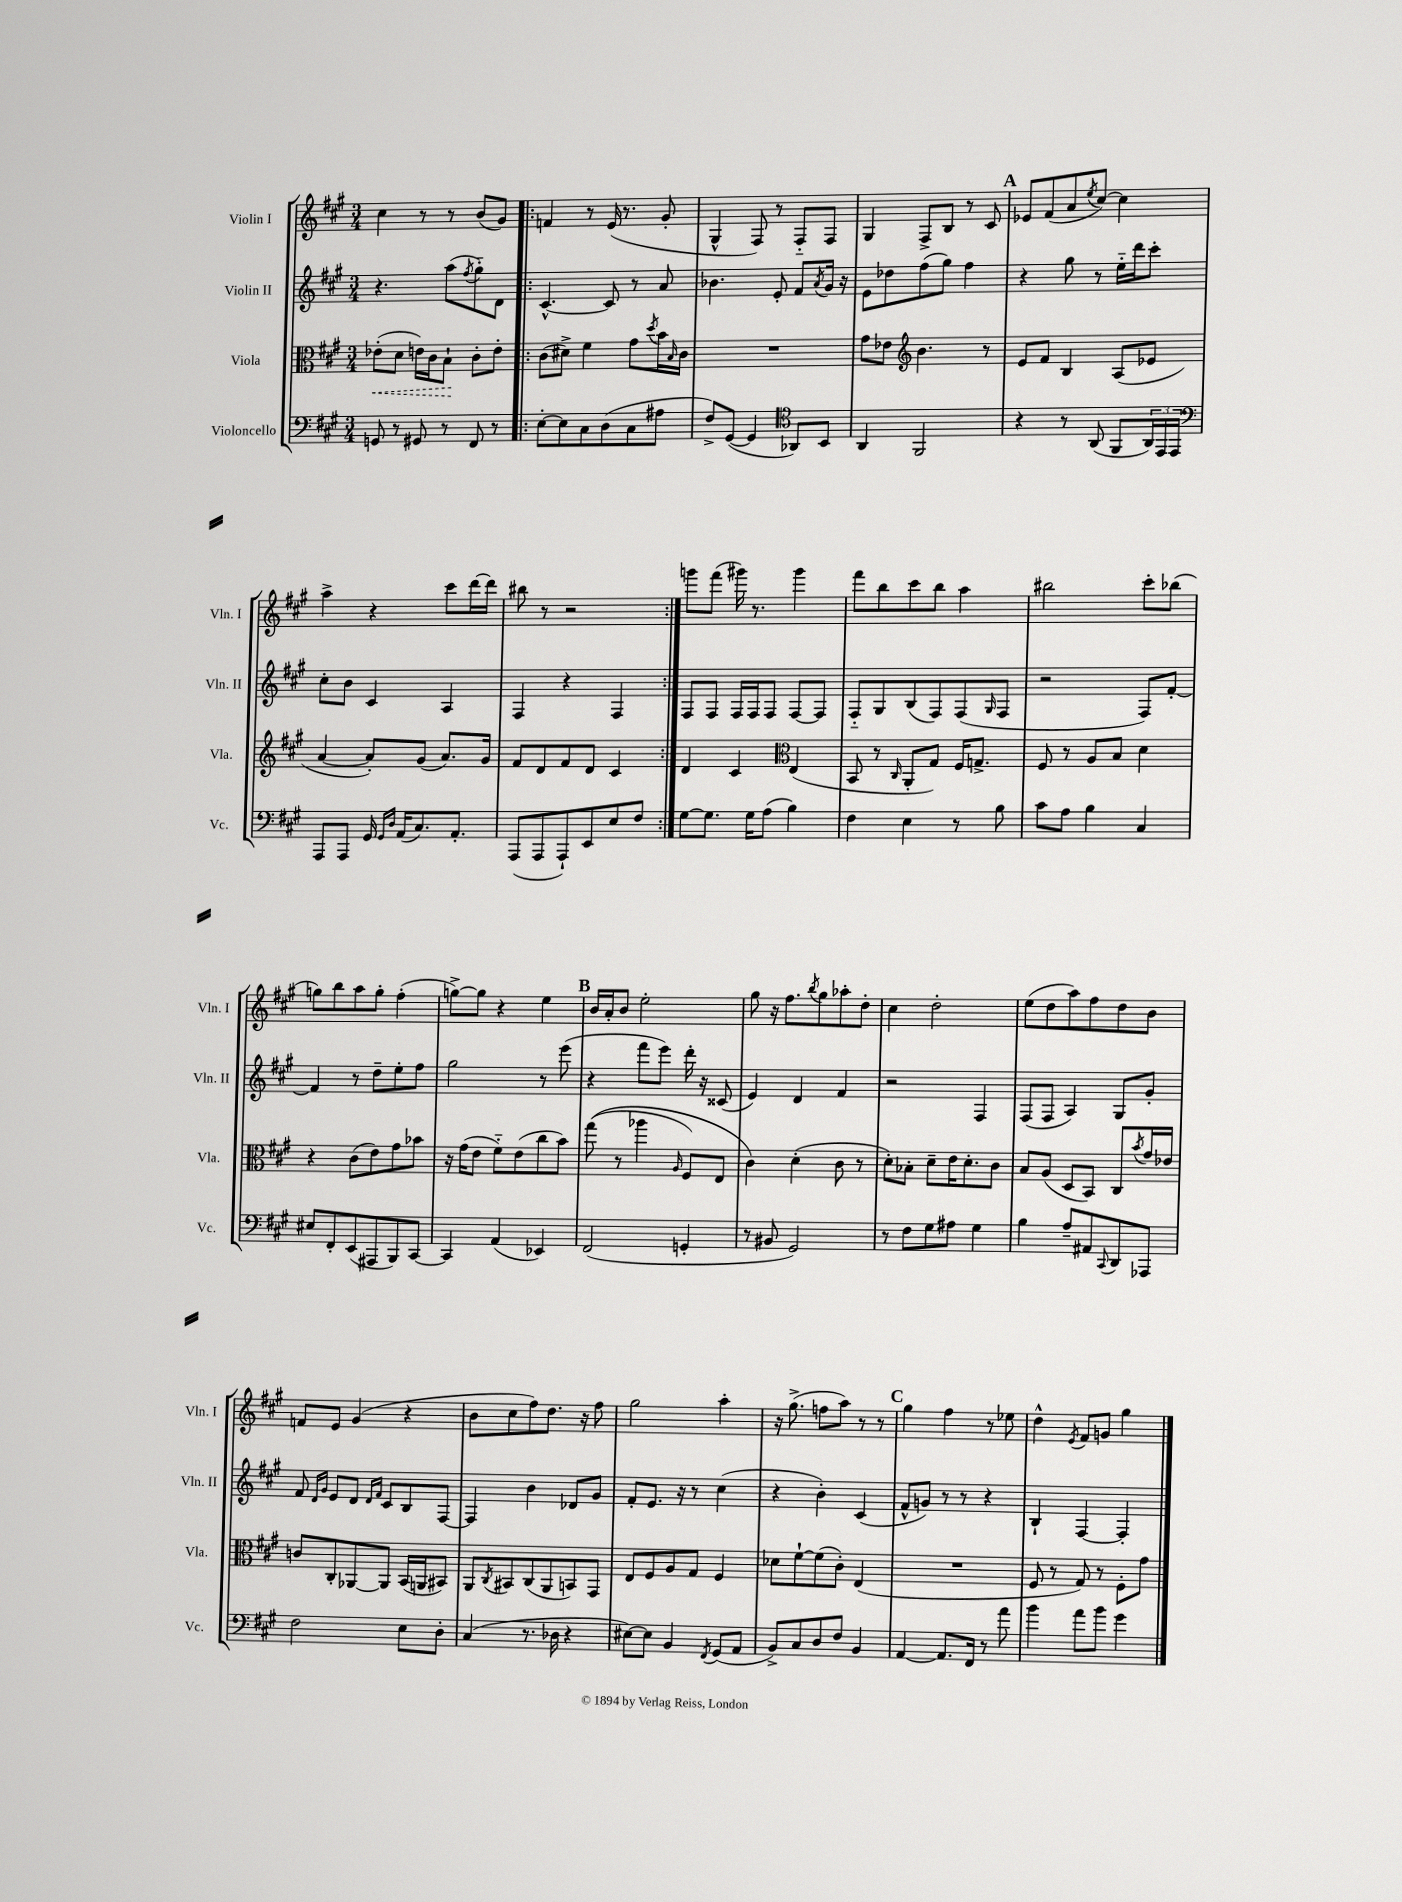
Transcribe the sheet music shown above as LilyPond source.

<<
\new StaffGroup <<
\new Staff = "s0" \with { instrumentName = "Violin I" shortInstrumentName = "Vln. I" } {
    \clef treble \key a \major \numericTimeSignature \time 3/4
    cis''4 r8 r8 b'8( gis'8) |
    \repeat volta 2 { f'4 r8 e'16( r8. gis'8-. |
    gis4-^ fis8) r8 fis8-_ fis8 |
    gis4 fis8-> b8 r8 cis'8 |
    \mark \markup { \bold "A" } ees'8 fis'8( a'8 \acciaccatura { e''8 } cis''8~) cis''4 |
    a''4-> r4 cis'''8 d'''16~ d'''16 |
    bis''8 r8 r2 | }
    g'''8 fis'''8( gis'''16) r8. gis'''4 |
    fis'''8 b''8 cis'''8 b''8 a''4 |
    bis''2 cis'''8-. bes''8( |
    g''8) b''8 a''8 g''8-. fis''4-.( |
    g''8~->) g''8 r4 e''4 |
    \mark \markup { \bold "B" } b'16 a'16-. b'8 e''2-. |
    gis''8 r16 fis''8. \acciaccatura { b''8 } gis''8 aes''8-. d''8-. |
    cis''4 d''2-. |
    e''8( d''8 a''8) fis''8 d''8 b'8 |
    f'8 e'8 gis'4( r4 |
    b'8 cis''8 fis''8) d''8. r16 fis''8 |
    gis''2 a''4-. |
    r16 gis''8.->( f''8 a''8) r8 r8 |
    \mark \markup { \bold "C" } gis''4 fis''4 r8 ees''8 |
    d''4-^ \acciaccatura { e'8 } fis'8 g'8 gis''4 \bar "|." |
}
\new Staff = "s1" \with { instrumentName = "Violin II" shortInstrumentName = "Vln. II" } {
    \clef treble \key a \major \numericTimeSignature \time 3/4
    r4. a''8( \acciaccatura { fis''8 } gis''8-_) d'8 |
    \repeat volta 2 { cis'4.~-^ cis'8 r8 a'8 |
    bes'4. e'8-. fis'8 \acciaccatura { a'8 } gis'16 r16 |
    e'8 des''8 fis''8( gis''8) fis''4 |
    \mark \markup { \bold "A" } r4 gis''8 r8 e''16-_ d'''16 cis'''8-. |
    cis''8-. b'8 cis'4 a4 |
    fis4 r4 fis4 | }
    fis8 fis8 fis16 fis16 fis8 fis8~ fis8 |
    fis8-_ gis8 b8( fis8) fis8( \grace { gis16 } fis8 |
    r2 fis8) fis'8~-. |
    fis'4 r8 d''8-- e''8-. fis''8 |
    gis''2 r8 e'''8( |
    \mark \markup { \bold "B" } r4 fis'''8 e'''8) d'''16-. r16 cisis'8( |
    e'4) d'4 fis'4 |
    r2 fis4 |
    fis8( fis8 a4) gis8 gis'8-. |
    fis'8 \grace { d'16 gis'16 } e'8 d'8 \grace { d'16 fis'16 } cis'8 b8 fis8~ |
    fis4 b'4 des'8 gis'8 |
    fis'8-. e'8. r16 r8 cis''4( |
    r4 b'4-.) cis'4( |
    \mark \markup { \bold "C" } fis'8-^ g'8) r8 r8 r4 |
    b4-! fis4~ fis4-. \bar "|." |
}
\new Staff = "s2" \with { instrumentName = "Viola" shortInstrumentName = "Vla." } {
    \clef alto \key a \major \numericTimeSignature \time 3/4
    \once \override Hairpin.style = #'dashed-line ees'8-.\<( d'8 e'16) cis'16 b8-!\! cis'8-. e'8-. |
    \repeat volta 2 { cis'8( dis'8->) fis'4 gis'8 \acciaccatura { d''8 } b'16 \grace { b16 } cis'16 |
    R2. |
    gis'8 ees'8 \clef treble b'4. r8 |
    \mark \markup { \bold "A" } e'8 fis'8 b4 a8( ees'8 |
    a'4~ a'8-.) gis'8( a'8.) gis'16 |
    fis'8 d'8 fis'8 d'8 cis'4 | }
    d'4 cis'4 \clef alto e4( |
    b,8 r8 \grace { cis16 } a,8-. gis8) fis16 g8.-> |
    fis8 r8 a8 b8 d'4 |
    r4 cis'8( e'8) gis'8 bes'8 |
    r16 gis'16( e'8 fis'8-_) e'8( cis''8 b'8) |
    \mark \markup { \bold "B" } gis''8(\( r8 aes''4 \grace { a16 } fis8) e8 |
    cis'4\) d'4-.( cis'8 r8 |
    d'8-.) bes8-. d'8-- e'16 d'8.-. cis'8 |
    b8 a8( d8 b,8) cis8 \acciaccatura { b'8 } gis'16 ees'16 |
    c'8 cis8-. aes,8~ aes,8 b,16( a,16 bis,8) |
    a,8 \acciaccatura { cis8 } bis,8 cis8( a,8 b,8) gis,8 |
    e8 fis8 a8 gis8 fis4 |
    des'8 fis'8~-! fis'8( cis'8-.) e4( |
    \mark \markup { \bold "C" } R2. |
    fis8 r8 gis8) r8 fis8-. gis'8 \bar "|." |
}
\new Staff = "s3" \with { instrumentName = "Violoncello" shortInstrumentName = "Vc." } {
    \clef bass \key a \major \numericTimeSignature \time 3/4
    g,8 r8 gis,8 r8 fis,8 r8 |
    \repeat volta 2 { e8~-. e8 cis8 d8( cis8 ais8 |
    fis8->) gis,8~( gis,4 \clef tenor aes,8) b,8 |
    a,4 fis,2 |
    \mark \markup { \bold "A" } r4 r8 a,8( fis,8 \tuplet 3/2 { a,16) e,16 e,16 } |
    \clef bass a,,8 a,,8 gis,16 \grace { gis,16 d16 } a,16( cis8.) a,8.-. |
    a,,8( a,,8 a,,8-!) e,8 e8 fis8 | }
    gis8~ gis8. gis16 a8( b4) |
    fis4 e4 r8 b8 |
    cis'8 a8 b4 cis4 |
    eis8 fis,8-. e,8( ais,,8 b,,8) cis,8~ |
    cis,4 a,4( ees,4) |
    \mark \markup { \bold "B" } fis,2( g,4-. |
    r8 bis,8 gis,2) |
    r8 fis8 gis8 ais8 gis4 |
    b4 a8-- ais,8 \appoggiatura { cis,8 } d,8 aes,,8 |
    fis2 e8 d8-. |
    cis4( r8. des16 r4 |
    eis8~) eis8 b,4 \acciaccatura { fis,8 } gis,8( a,8 |
    b,8->) cis8 d8 fis8 b,4 |
    \mark \markup { \bold "C" } a,4~ a,8. fis,16 r8 a'8 |
    b'4 a'8 b'8 gis'4 \bar "|." |
}
>>
>>
\layout { \context { \Score \remove "Bar_number_engraver" } }
